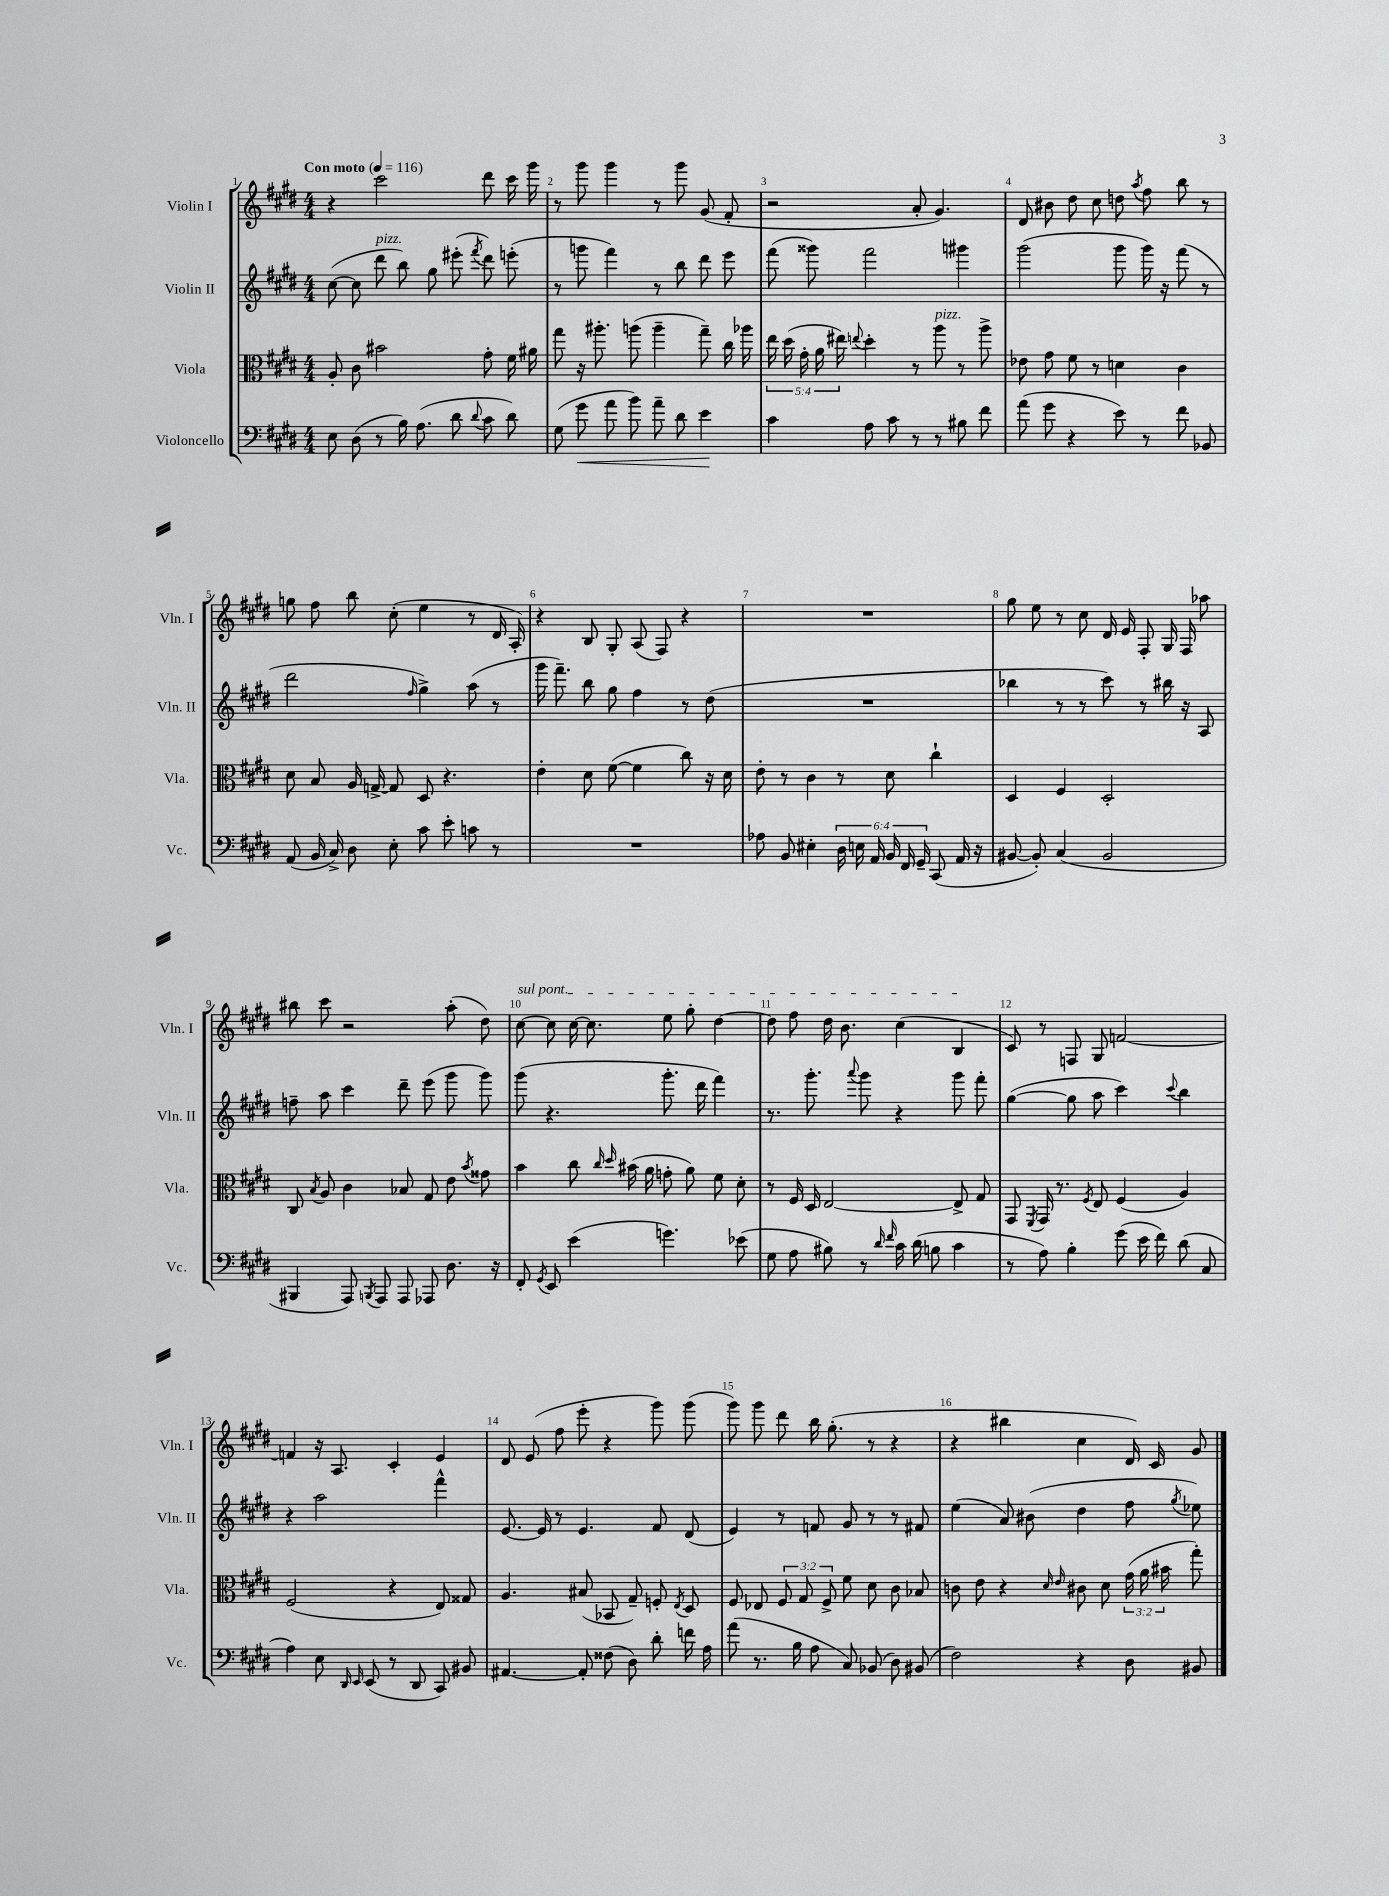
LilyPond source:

<<
\new StaffGroup <<
\new Staff = "s0" \with { instrumentName = "Violin I" shortInstrumentName = "Vln. I" } {
    \clef treble \key e \major \numericTimeSignature \time 4/4 \tempo "Con moto" 4 = 116
    \autoBeamOff r4 cis'''2 dis'''8 cis'''16 gis'''16 |
    r8 gis'''8 gis'''4 r8 gis'''8 gis'8( fis'8-. |
    r2 a'8-. gis'4.) |
    dis'8 bis'8 dis''8 cis''8 d''8 \acciaccatura { a''8 } fis''8 b''8 r8 |
    g''8 fis''8 b''8 cis''8-.( e''4 r8 dis'16 a16-.) |
    r4 b8 gis8-. a8( fis8) r4 |
    R1 |
    gis''8 e''8 r8 cis''8 dis'16 e'16 fis8-. gis16 fis16 aes''8 |
    bis''8 cis'''8 r2 a''8-.( dis''8) |
    \once \override TextSpanner.bound-details.left.text = \markup { \italic "sul pont." } cis''8~\startTextSpan cis''8 cis''16~ cis''8. e''8 gis''8-. dis''4~ |
    dis''8 fis''8 dis''16 b'8. cis''4( b4\stopTextSpan |
    cis'8) r8 f8 gis8 f'2~ |
    f'4 r16 a8. cis'4-. e'4 |
    dis'8 e'8( fis''8 e'''8-. r4 gis'''8) gis'''8( |
    gis'''8) gis'''8 dis'''8 b''16 gis''8.-.( r8 r4 |
    r4 bis''4 cis''4 dis'16) cis'16 gis'8 \bar "|." |
}
\new Staff = "s1" \with { instrumentName = "Violin II" shortInstrumentName = "Vln. II" } {
    \clef treble \key e \major \numericTimeSignature \time 4/4
    \autoBeamOff cis''8~( cis''8 dis'''8^\markup { \italic "pizz." } b''8) gis''8 eis'''8-.( \acciaccatura { fis'''8 } dis'''8) e'''8-.( |
    r8 g'''8 fis'''4) r8 b''8 dis'''8 e'''8 |
    fis'''8( gisis'''8) fis'''2 gis'''4 |
    gis'''2( gis'''8 gis'''16) r16 fis'''8( r8 |
    dis'''2 \grace { fis''16 } gis''4->) a''8( r8 |
    gis'''16 fis'''8.--) b''8 gis''8 fis''4 r8 dis''8( |
    R1 |
    bes''4 r8 r8 cis'''8) r8 bis''16 r16 a8 |
    f''8-- a''8 cis'''4 dis'''8-- e'''8( gis'''8 gis'''8) |
    gis'''8( r4. gis'''8.-. dis'''16 fis'''4) |
    r8. gis'''8.-. \appoggiatura { a'''8 } gis'''8 r4 gis'''8 fis'''8-. |
    gis''4~( gis''8 a''8 cis'''4) \appoggiatura { cis'''8 } b''4 |
    r4 a''2 fis'''4-^ |
    e'8.~ e'16 r8 e'4. fis'8 dis'8( |
    e'4) r8 f'8 gis'8 r8 r8 fis'8 |
    e''4( a'8) bis'8( dis''4 fis''8 \acciaccatura { gis''8 } ees''8) \bar "|." |
}
\new Staff = "s2" \with { instrumentName = "Viola" shortInstrumentName = "Vla." } {
    \clef alto \key e \major \numericTimeSignature \time 4/4 \override Staff.TupletNumber.text = #tuplet-number::calc-fraction-text
    \autoBeamOff a8-. cis'8 bis'2 gis'8-. fis'16 ais'16 |
    gis''8 r16 ais''8.-. a''8( a''4-- gis''8--) cis''16 aes''16 |
    \tuplet 5/4 { e''16 dis''16( gis'16-. a'16 eis''16) } \appoggiatura { e''8 } dis''4-. r8 a''8^\markup { \italic "pizz." } r8 a''8-> |
    ees'8 gis'8 fis'8 r8 d'4 cis'4 |
    dis'8 b8 a16 g16~-> g8 dis8 r4. |
    e'4-. dis'8 fis'8~( fis'4 cis''8) r16 dis'16 |
    e'8-. r8 cis'4 r8 dis'8 cis''4-! |
    dis4 fis4 dis2-. |
    cis8 \acciaccatura { b8 } a8 cis'4 bes8 gis8 e'8 \acciaccatura { b'8 } gisis'8 |
    b'4 cis''8 \grace { cis''16 dis''16 } bis'16( a'16 g'8-. a'8) fis'8 dis'8-. |
    r8 fis16 dis16 e2~ e8-> gis8 |
    gis,8 \acciaccatura { fis,8 } gis,16 r8. \acciaccatura { fis8 } e8 fis4( a4) |
    fis2( r4 e8) gisis8 |
    a4. bis8( bes,8 gis8--) f8-. \acciaccatura { e8 } dis8 |
    fis8 ees8 \tuplet 3/2 { fis8 gis8 fis8-> } fis'8 dis'8 cis'8 bes8 |
    c'8 e'8 r4 \grace { dis'16 e'16 } cis'8 dis'8 \tuplet 3/2 { gis'16( a'16 bis'16 } gis''8-.) \bar "|." |
}
\new Staff = "s3" \with { instrumentName = "Violoncello" shortInstrumentName = "Vc." } {
    \clef bass \key e \major \numericTimeSignature \time 4/4 \override Staff.TupletNumber.text = #tuplet-number::calc-fraction-text
    \autoBeamOff e8 dis8( r8 b16) a8.( dis'8 \appoggiatura { dis'8 } cis'8 dis'8) |
    gis8( gis'8\< a'8 b'8) a'8-- dis'8 e'4\! |
    cis'4 a8 cis'8 r8 r8 bis8 fis'8 |
    a'8( gis'8 r4 e'8) r8 fis'8 bes,8 |
    a,8( b,16 cis16->) dis8 e8-. cis'8 e'8-. c'8 r8 |
    R1 |
    aes8 b,8 eis4-. \tuplet 6/4 { dis16 e16 a,16 b,16 fis,16 gis,16-- } cis,8( a,16 r16 |
    bis,8~ bis,8-.) cis4( bis,2 |
    bis,,4 a,,8) \acciaccatura { b,,8 } a,,8 a,,8 aes,,8 dis8. r16 |
    fis,8-. \acciaccatura { gis,8 } e,8 e'4( g'4.) ees'8( |
    gis8 a8 bis8) r8 \grace { dis'16 fis'16 } cis'16 dis'16( b8 cis'4 |
    r8 a8) b4-. gis'8( e'16 fis'16) dis'8( cis8 |
    a4) e8 \grace { dis,16 e,16 } e,8( r8 dis,8 cis,8) bis,8 |
    ais,4.~ ais,8-. fisis8( dis8) dis'8-. f'16 a16 |
    a'8( r8. b16 a8 cis8) bes,8( dis8) bis,8( |
    fis2) r4 dis8 bis,8 \bar "|." |
}
>>
>>
\layout { \context { \Score \override BarNumber.break-visibility = ##(#f #t #t) barNumberVisibility = #all-bar-numbers-visible } }
